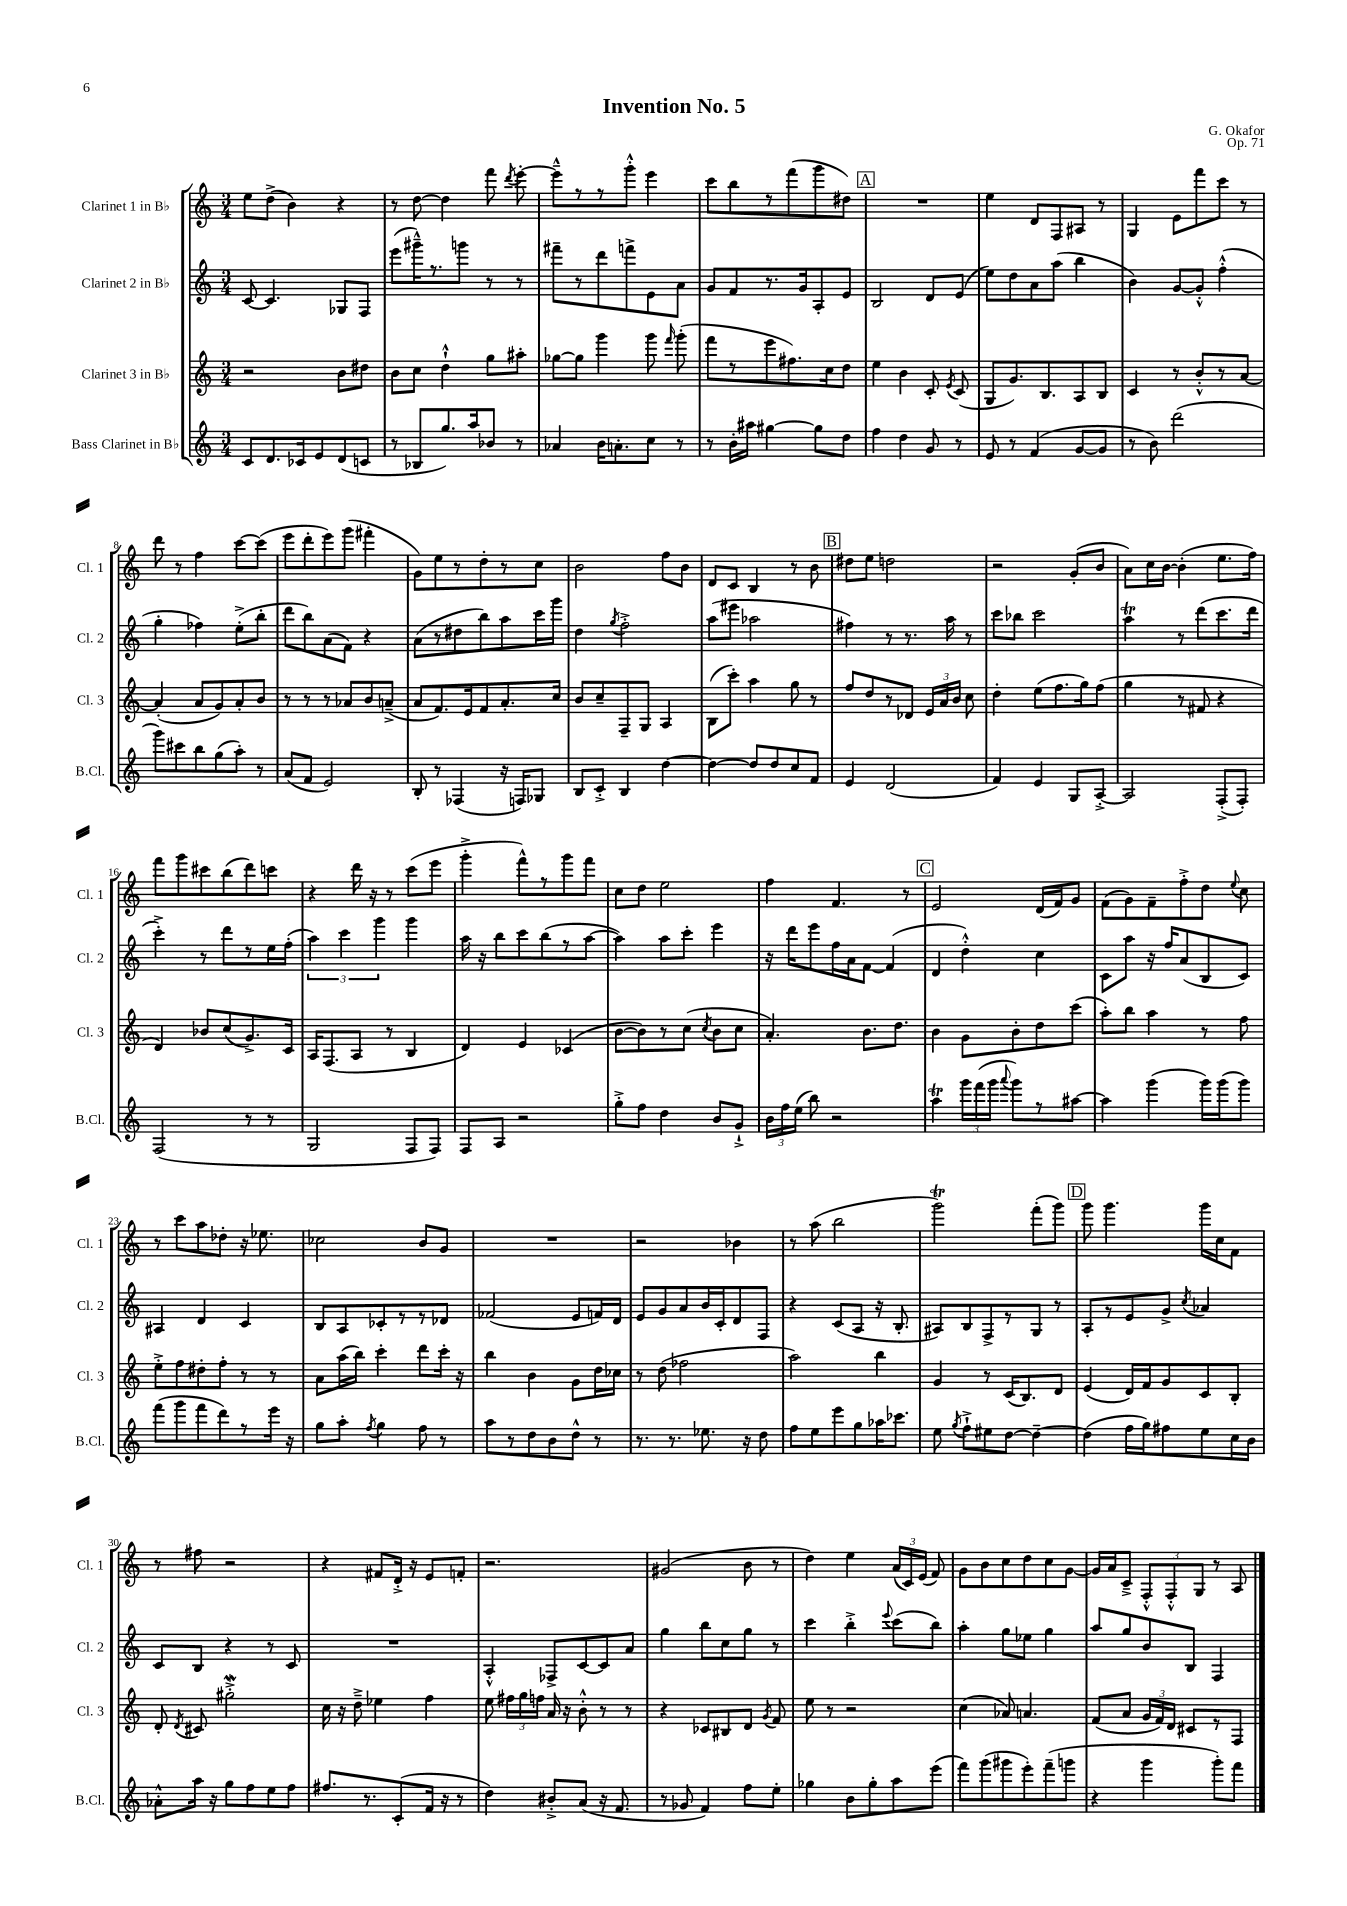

**kern	**kern	**kern	**kern
*staff4	*staff3	*staff2	*staff1
*clefG2	*clefG2	*clefG2	*clefG2
*k[]	*k[]	*k[]	*k[]
*M3/4	*M3/4	*M3/4	*M3/4
8c	2r	[8c	8ee
8.d	.	4.c]	(8dd^
.	.	.	4b)
16c-	.	.	.
8e	.	.	.
(8d	8b	8G-	4r
8c	8dd#	8F	.
=	=	=	=
8r	8b	(8eee	8r
8B-	8cc	16ggg#~^^)	[8dd
.	.	8.r	.
8.gg)	4dd`^^	.	4dd]
.	.	8ggg	.
16aa	.	.	.
8b-	8gg	8r	8fff
.	.	.	8qddd
8r	8aa#'	8r	[8eee'
=	=	=	=
4a-	[8gg-	8fff#~	8eee~^^]
.	8gg-]	8r	8r
16b	4ggg	8ddd	8r
8.a'	.	.	.
.	.	8fff^	8ggg'^^
8cc	8ggg	8e	4eee
.	16qqfff	.	.
8r	(8ggg'	8a	.
=	=	=	=
8r	8fff	8g	8ccc
16b'	8r	8f	8bb
16aa#	.	.	.
[4gg#	8eee	8.r	8r
.	8.ff#)	.	(8fff
.	.	16g	.
8gg#]	.	8A'	8ggg
.	16cc	.	.
8dd	8dd	8e	8dd#)
=	=	=	=
4ff	4ee	2B	2.r
4dd	4b	.	.
8g	8c'	8d	.
.	8qe	.	.
8r	(8c	(8e	.
=	=	=	=
8e	8G	8ee)	4ee
8r	8.g)	8dd	.
(4f	.	8a	8d
.	8.B	.	.
.	.	(8aa	8F
[8g	8A	4bb	8A#
8g]	8B	.	8r
=	=	=	=
8r	4c	4b)	4G
8b)	.	.	.
(2ddd	8r	[8g	8e
.	8b'^^	8g'^^]	8fff
.	8r	(4ff'^^	8ccc
.	[8a	.	8r
=	=	=	=
8ggg)	(4a']	4gg'	8ddd
8ccc#	.	.	8r
8bb	8a	4ff-)	4ff
(8gg	8g)	.	.
8aa')	8a'	(8ee'^	[8ccc
8r	8b	8bb'	(8ccc]
=	=	=	=
(8a	8r	8ddd	8eee
8f	8r	8bb)	8ddd'
2e)	8r	(8a	8eee)
.	8a-	8f)	(8ggg
.	8b	4r	4fff#'
.	(8a~^	.	.
=	=	=	=
8B'	8a	(8a	8g)
8r	8.f)	8r	8ee
(4F-	.	8dd#	8r
.	16e	.	.
.	8f	8bb)	8dd'
16r	8.a'	8aa	8r
16F)	.	.	.
8G-	.	16ccc	8cc
.	16cc	16ggg	.
=	=	=	=
8B	8b	4dd	2b
8c'^	8cc~	.	.
.	.	8qgg	.
4B	8F~	2ff'^	.
.	8G	.	.
[4dd	4A	.	8ff
.	.	.	8b
=	=	=	=
4dd_	(8B	(8aa	8d
.	8ccc')	8eee#	8c
8dd]	4aa	2aa-	4B
8dd	.	.	.
8cc	8gg	.	8r
8f	8r	.	8b
=	=	=	=
4e	8ff	4ff#)	8dd#
.	8dd	.	8ee
(2d	8r	8r	2dd
.	8d-	8.r	.
.	24e	.	.
.	24a	.	.
.	.	16aa	.
.	24b	.	.
.	8cc	8r	.
=	=	=	=
4f)	4dd'	8ccc	2r
.	.	8bb-	.
4e	(8ee	2ccc	.
.	8.ff	.	.
8G	.	.	(8g'
.	16gg)	.	.
[8A'^	(8ff	.	8b
=	=	=	=
2A]	4gg	4aa	8a)
.	.	.	16cc
.	.	.	[16b
.	8r	8r	(4b']
.	8f#	(8ddd	.
(8F'^	4r	8.ccc	8.ee
8F')	.	.	.
.	.	16ddd	16ff)
=	=	=	=
(2F	4d)	4ccc'^)	8fff
.	.	.	8ggg
.	8b-	8r	8ccc#
.	(8cc	8ddd	(8bb
8r	8.g^)	8r	8ddd)
8r	.	16ee	8ccc
.	16c	(16ff'	.
=	=	=	=
2G	16A	6aa)	4r
.	(8.F	.	.
.	.	6ccc	.
.	8A	.	16ddd
.	.	.	16r
.	.	6ggg	.
.	8r	.	8r
8F	4B	4ggg	(8ccc
8F)	.	.	8eee
=	=	=	=
8F	4d)	16aa	4ggg'^
.	.	16r	.
8A	.	8bb	.
2r	4e	8ccc	8fff^^)
.	.	(8bb	8r
.	(4c-	8r	8ggg
.	.	[8aa	8fff
=	=	=	=
8gg'^	[8b	4aa])	8cc
8ff	8b])	.	8dd
4dd	8r	8aa	2ee
.	(8cc	8ccc'	.
.	8qcc	.	.
8b	8b	4eee	.
8g`^	8cc	.	.
=	=	=	=
24b	4.a')	16r	4ff
24ff	.	.	.
.	.	16ddd	.
(24ee	.	.	.
8bb)	.	8eee	.
2r	.	16ff	4.f
.	.	16a	.
.	8.b	[8f	.
.	.	(4f]	.
.	8.dd	.	.
.	.	.	8r
=	=	=	=
4aa	4b	4d	2e
24ggg	8g	4dd'^^)	.
(24fff	.	.	.
24ggg	.	.	.
8qqaaa	.	.	.
8ggg)	8b'	.	.
8r	8dd	4cc	(16d
.	.	.	16f)
[8aa#	(8ccc	.	8g
=	=	=	=
4aa#]	8aa')	8c	(8f
.	8bb	8aa	8g)
(4ggg	4aa	16r	8f~
.	.	16ff	.
.	.	(8a	8ff'^
16ggg)	8r	8B	8dd
(16ggg	.	.	.
.	.	.	8qqee
8ggg)	8ff	8c)	8cc
=	=	=	=
(8fff	8ee'^	4A#	8r
8ggg	8ff	.	8ccc
8fff	8dd#'	4d	8aa
8ddd)	8ff'	.	8dd-'
8r	8r	4c	16r
.	.	.	8.ee-
16eee	8r	.	.
16r	.	.	.
=	=	=	=
8gg	8a	8B	2cc-
8aa'	(16aa	8A	.
.	16bb)	.	.
8qff	.	.	.
4gg	4ccc'	8c-'	.
.	.	8r	.
8ff	8ddd	8r	8b
8r	16ccc'	8d-	8g
.	16r	.	.
=	=	=	=
8aa	4bb	(2f-	2.r
8r	.	.	.
8dd	4b	.	.
8b	.	.	.
8dd^^	8g	8e	.
8r	16dd	16f)	.
.	16cc-	16d	.
=	=	=	=
8.r	8r	8e	2r
.	(8dd	8g	.
8.r	.	.	.
.	2ff-	8a	.
8.ee-	.	16b	.
.	.	16c'	.
.	.	8d	4b-
16r	.	.	.
8dd	.	8F	.
=	=	=	=
8ff	2aa)	4r	8r
8ee	.	.	(8aa
8eee	.	(8c	2bb
8gg	.	8A	.
16aa-	4bb	16r	.
8.ccc-	.	8.B'	.
=	=	=	=
8ee	4g	8A#)	2ggg)
8qgg	.	.	.
8ff`^	.	8B	.
8ee#	8r	8F^	.
[8dd	(16c	8r	.
.	8.B)	.	.
4dd~_	.	8G	(8fff'
.	8d	8r	8ggg)
=	=	=	=
(4dd]	(4e	8A'	8ggg
.	.	8r	4.ggg
16ff	16d)	8e	.
16gg)	16f	.	.
8ff#	8g	8g^	.
.	.	8qcc	.
8ee	8c	4a-	16ggg
.	.	.	16cc
16cc	8B'	.	8f
16b	.	.	.
=	=	=	=
8a-'^^	8d'	8c	8r
.	8qd	.	.
16aa	8c#	8B	8ff#
16r	.	.	.
8gg	2gg#'^	4r	2r
8ff	.	.	.
8ee	.	8r	.
8ff	.	8c	.
=	=	=	=
8.ff#	16cc	2.r	4r
.	16r	.	.
.	8dd~^	.	.
8.r	.	.	.
.	4ee-	.	8f#
(8c'	.	.	16d'^
.	.	.	16r
16f	4ff	.	8e
16r	.	.	.
8r	.	.	8f'
=	=	=	=
4dd)	8ee	4A'^^	2.r
.	24ff#	.	.
.	24gg	.	.
.	24ff	.	.
8b#'^	16a	8F-^	.
.	16r	.	.
(8a	8b'^^	[8c	.
16r	8r	8c]	.
8.f	.	.	.
.	8r	8a	.
=	=	=	=
8r	4r	4gg	(2g#
8g-	.	.	.
4f)	8c-	8bb	.
.	8B#	8cc	.
8ff	8d	8gg	8b
.	8qg	.	.
8ee'	8f	8r	8r
=	=	=	=
4gg-	8ee	4ccc	4dd)
.	8r	.	.
8b	2r	4bb'^	4ee
8gg-'	.	.	.
.	.	8qqeee	.
8aa	.	(8ccc	(24a
.	.	.	24c)
.	.	.	(24e
(8eee	.	8bb)	8f)
=	=	=	=
8fff)	(4cc	4aa'	8g
(8ggg	.	.	8b
8ggg#	8a-)	8gg	8cc
8eee')	4.a	8ee-	8dd
(8fff~	.	4gg	8cc
8ggg	.	.	[8g
=	=	=	=
4r	(8f	8aa	16g]
.	.	.	16a
.	8a	8gg	8c~^
4ggg	24g	8b	12F'^^
.	24f)	.	.
.	24d	.	12F'^^
.	8c#	8B	.
.	.	.	12G
8ggg')	8r	4F	8r
8fff	8F	.	8A
==	==	==	==
*-	*-	*-	*-
